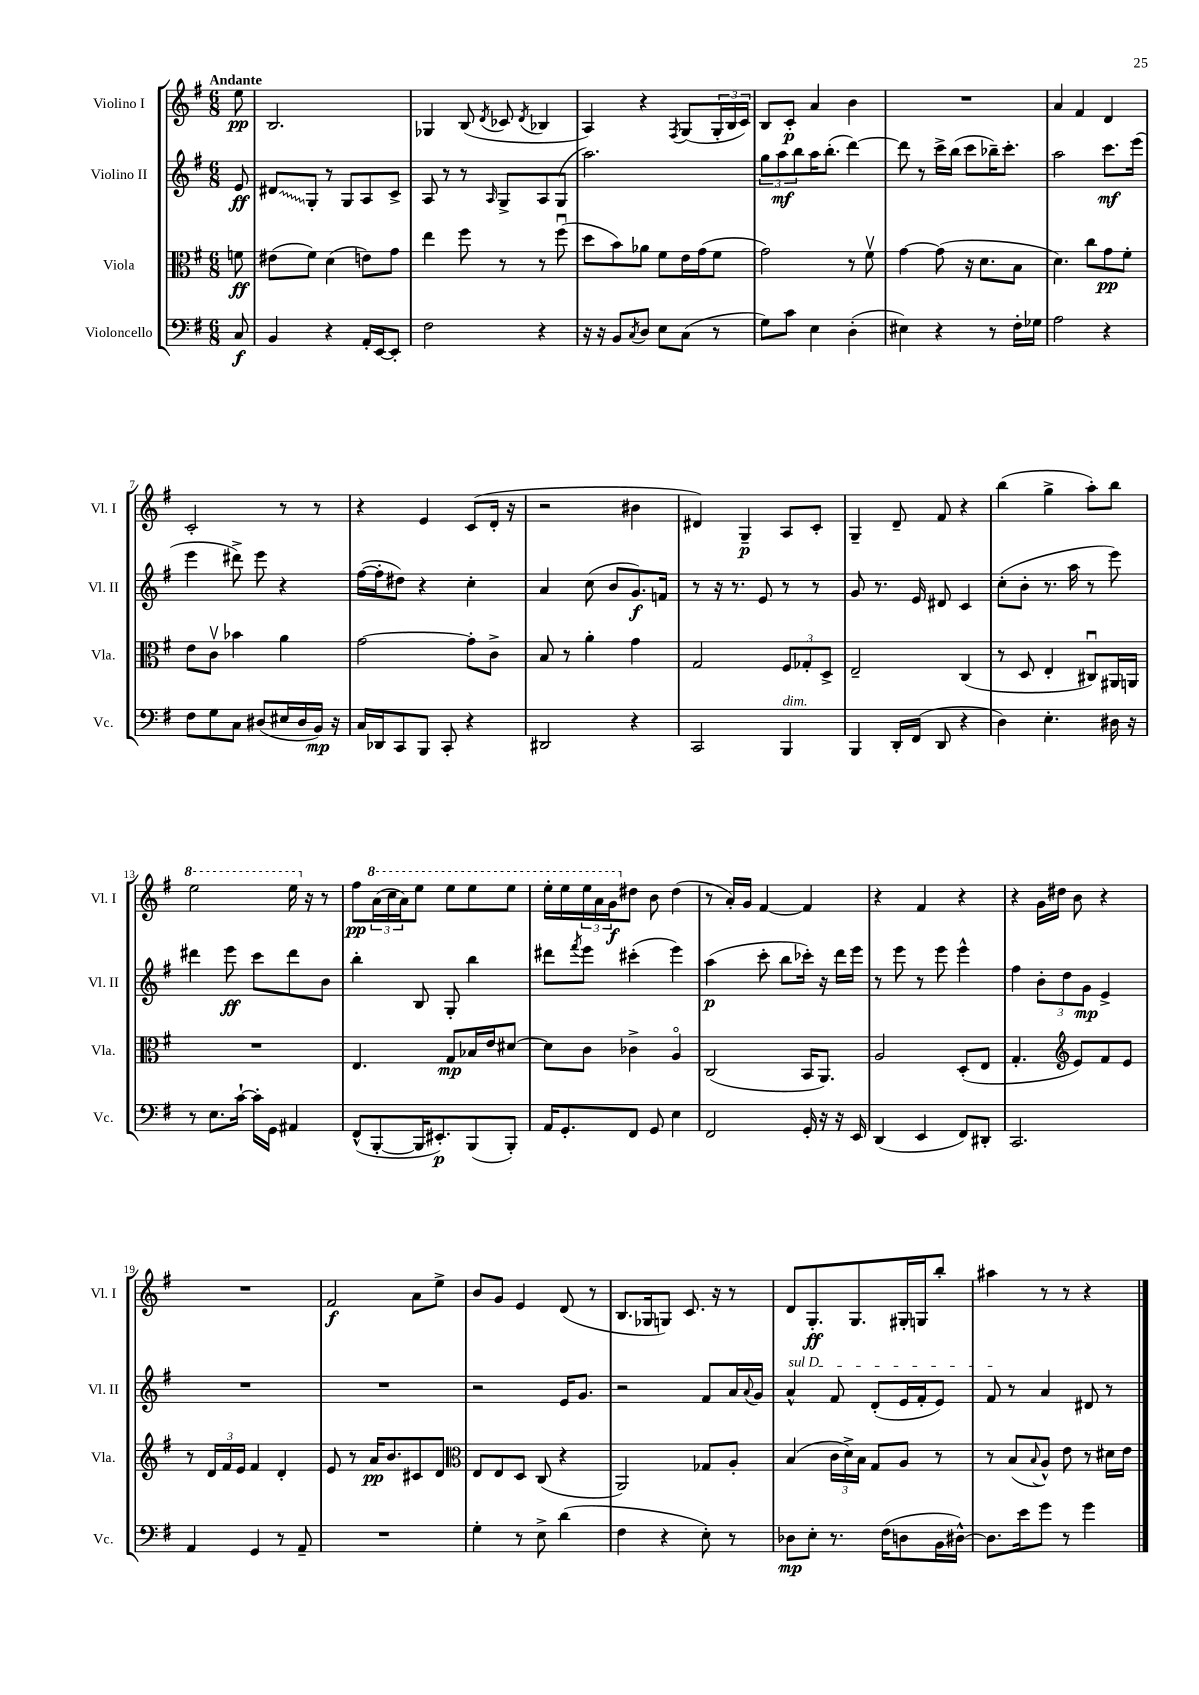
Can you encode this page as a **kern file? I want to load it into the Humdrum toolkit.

**kern	**kern	**kern	**kern
*staff4	*staff3	*staff2	*staff1
*clefF4	*clefC3	*clefG2	*clefG2
*k[f#]	*k[f#]	*k[f#]	*k[f#]
*M6/8	*M6/8	*M6/8	*M6/8
8C	8f	8e	8ee
=	=	=	=
4BB	(8e#	8d#	2.B
.	8f#)	8G'	.
4r	(4d	8r	.
.	.	8G	.
16AA'	8e)	8A	.
[16EE	.	.	.
8EE']	8g	8c^	.
=	=	=	=
2F#	4ee	8A	4G-
.	.	8r	.
.	8ff#	8r	(8B
.	.	16qqA	8qd
.	8r	8G^	8c-
.	.	.	8qd
4r	8r	8A	4B-
.	(8ff#u	(8G	.
=	=	=	=
16r	8dd	2.aa)	4A)
16r	.	.	.
8BB	8b)	.	.
8qC	.	.	.
8D	8a-	.	4r
8E	8f#	.	.
.	.	.	8qF#
(8C	16e	.	(8G
.	(16g	.	.
8r	8f#	.	24G'
.	.	.	24B
.	.	.	24c)
=	=	=	=
8G)	2g)	12gg	8B
.	.	12aa	.
8c	.	.	8c'
.	.	12bb	.
4E	.	16aa	4a
.	.	(8.bb'	.
(4D'	8r	[4ddd)	4b
.	8f#v	.	.
=	=	=	=
4E#)	[4g	8ddd]	2.r
.	.	8r	.
4r	(8g]	16ccc^	.
.	.	(16bb	.
.	16r	8ccc	.
.	8.d	.	.
8r	.	16bb-~)	.
.	.	8.ccc'	.
16F#'	8B	.	.
16G-	.	.	.
=	=	=	=
2A	4.d)	2aa	4a
.	.	.	4f#
.	8cc	.	.
4r	8g	8.ccc	4d
.	8f#'	.	.
.	.	(16eee	.
=	=	=	=
8F#	8e	4eee	2c'
8G	8cv	.	.
8C	4b-	8ddd#^)	.
(8D#	.	8eee	.
16E#	4a	4r	8r
16D#	.	.	.
16BB)	.	.	8r
16r	.	.	.
=	=	=	=
16C	[2g	([16ff#	4r
16DD-	.	16ff#']	.
8CC	.	8dd#)	.
8BBB	.	4r	4e
8CC'	.	.	.
4r	8g']	4cc'	(8c
.	8c^	.	16d'
.	.	.	16r
=	=	=	=
2DD#	8B	4a	2r
.	8r	.	.
.	4a'	(8cc	.
.	.	8b	.
4r	4g	8.g)	4b#
.	.	16f	.
=	=	=	=
2CC	2G	8r	4d#)
.	.	16r	.
.	.	8.r	.
.	.	.	4G~
.	.	8e	.
4BBB	12F#	8r	8A
.	12G-'	.	.
.	.	8r	8c'
.	12D^	.	.
=	=	=	=
4BBB	2E~	8g	4G~
.	.	8.r	.
16DD'	.	.	8d~
(16FF#	.	16e	.
8DD	.	8d#	8f#
4r	(4C	4c	4r
=	=	=	=
4D)	8r	(8cc'	(4bb
.	8D	8b'	.
4.E'	4E'	8.r	4gg^
.	.	16aa	.
.	8C#u)	8r	8aa')
16D#	16AA#	8eee)	8bb
16r	16AA	.	.
=	=	=	=
8r	2.r	4ddd#	2eee
8.E	.	.	.
.	.	8eee	.
[16c`	.	.	.
16c']	.	8ccc	.
16GG	.	.	.
4AA#	.	8ddd#	16eee
.	.	.	16r
.	.	8b	8r
=	=	=	=
(8FF#^^	4.E	4bb'	8ff#
[8BBB'	.	.	(24aa
.	.	.	24ccc
.	.	.	24aa)
16BBB]	.	8B	8eee
8.EE#')	.	.	.
.	8G	8G'	8eee
(8BBB	16B-	4bb	8eee
.	16e	.	.
8BBB')	[8d#	.	8eee
=	=	=	=
16AA	8d#]	8ddd#	16eee'
8.GG'	.	.	16eee
.	.	8qfff#	.
.	8c	8eee	24eee
.	.	.	24aa
.	.	.	24gg
8FF#	4c-^	(4ccc#'	8dd#
8GG	.	.	8b
4E	4Ao	4eee)	(4dd#
=	=	=	=
2FF#	(2C	(4aa	8r
.	.	.	16a')
.	.	.	16g
.	.	8ccc'	[4f#
.	.	8bb	.
16GG'	16BB	16ccc-')	4f#]
16r	8.AA)	16r	.
16r	.	16ddd	.
16EE	.	16eee	.
=	=	=	=
(4DD	2A	8r	4r
.	.	8eee	.
4EE	.	8r	4f#
.	.	8eee	.
8FF#)	(8D'	4eee^^	4r
8DD#'	8E	.	.
=	=	=	=
2.CC	4.G'	4ff#	4r
.	.	12b'	16g
.	.	.	16dd#
.	.	12dd	.
*	*clefG2	*	*
.	8e)	.	8b
.	.	12g	.
.	8f#	4e^	4r
.	8e	.	.
=	=	=	=
4AA	8r	2.r	2.r
.	24d	.	.
.	24f#	.	.
.	24e	.	.
4GG	4f#	.	.
8r	4d'	.	.
8AA~	.	.	.
=	=	=	=
2.r	8e	2.r	2f#
.	8r	.	.
.	16a	.	.
.	8.b	.	.
.	8c#	.	8a
.	8d	.	8ee^
=	=	=	=
*	*clefC3	*	*
4G'	8E	2r	8b
.	8E	.	8g
8r	8D	.	4e
8E^	(8C	.	.
(4d	4r	16e	(8d
.	.	8.g	.
.	.	.	8r
=	=	=	=
4F#	2AA)	2r	8.B
.	.	.	16G-
4r	.	.	8G)
.	.	.	8.c
8E')	8G-	8f#	.
.	.	.	16r
8r	8A'	16a	8r
.	.	8qqa	.
.	.	16g	.
=	=	=	=
8D-	(4B	4a^^	8d
8E'	.	.	8.G'
8.r	24c	8f#	.
.	24d^)	.	.
.	.	.	8.G
.	24B	.	.
.	8G	(8d'	.
(16F#	.	.	.
8D	8A	16e	16G#'
.	.	16f#'	16G
16BB	8r	8e)	8bb'
[16D#^^)	.	.	.
=	=	=	=
8.D#]	8r	8f#	4aa#
.	(8B	8r	.
16e	.	.	.
.	8qqB	.	.
8g	8A^^)	4a	8r
8r	8e	.	8r
4g	8r	8d#	4r
.	16d#	8r	.
.	16e	.	.
==	==	==	==
*-	*-	*-	*-
